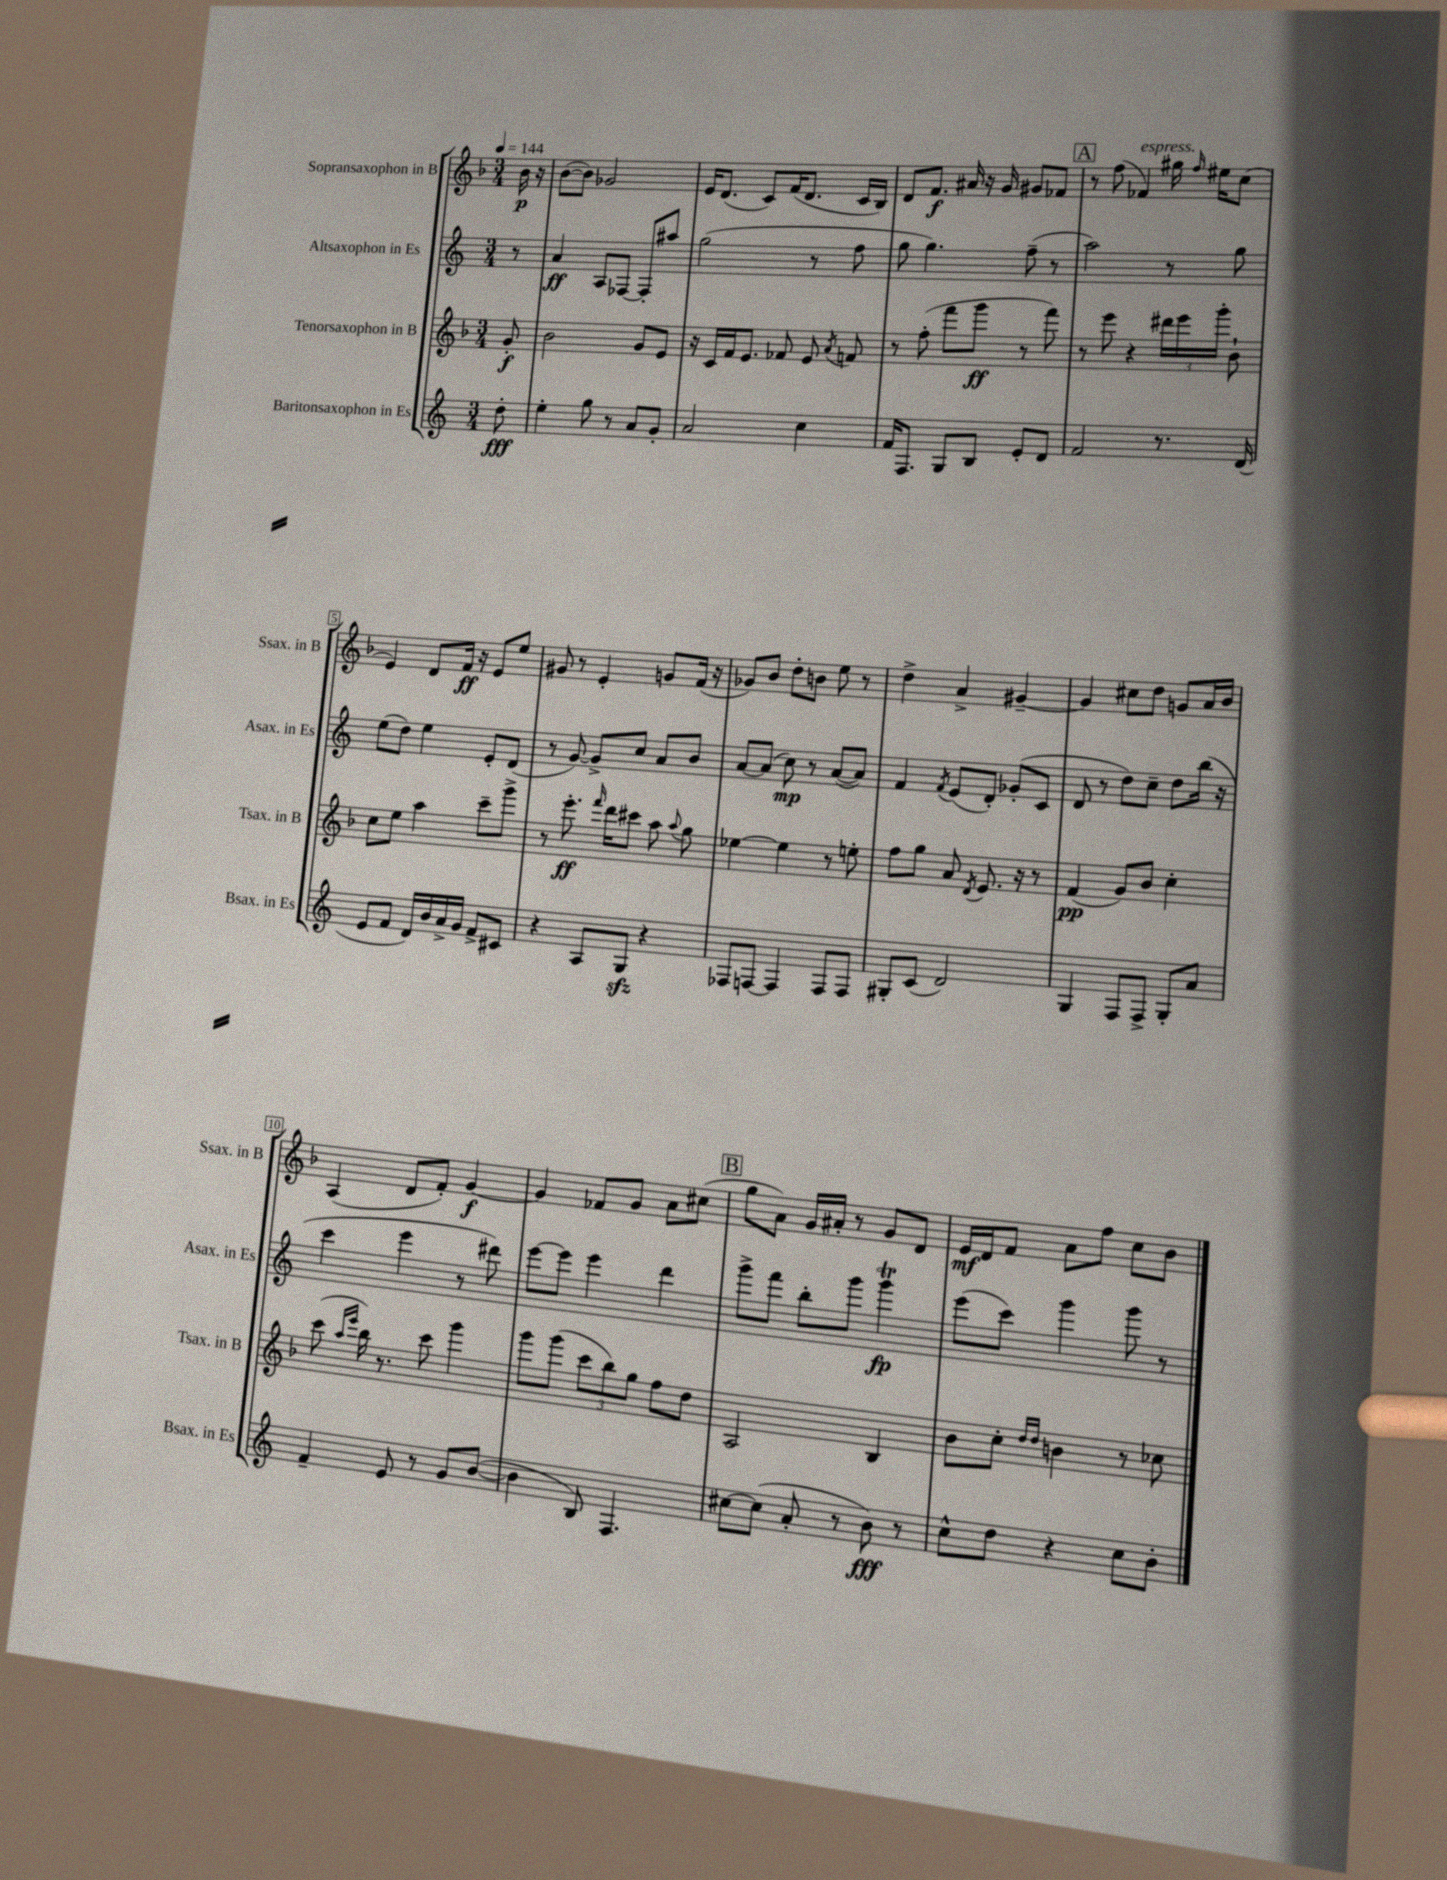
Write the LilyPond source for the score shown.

<<
\new StaffGroup <<
\new Staff = "s0" \with { instrumentName = "Sopransaxophon in B" shortInstrumentName = "Ssax. in B" } {
    \clef treble \key f \major \numericTimeSignature \time 3/4 \partial 8 \tempo 4 = 144
    \autoBeamOff bes'16\p r16 |
    bes'8[~( bes'8]) ges'2 |
    e'16[ d'8.]( c'8[) f'16( d'8.] c'16[ bes16]) |
    d'8[ f'8.]\f ais'16 r16 g'16 gis'8[ fes'8] |
    \mark \markup { \box "A" } r8 f''8( fes'4^\markup { \italic "espress." }) gis''16 \grace { f''16 } eis''16[ c''8]( |
    e'4) d'8[ f'16]\ff r16 e'8[ e''8] |
    gis'8 r8 e'4-. g'8[ f'16]( r16 |
    ges'8[) bes'8] d''8[-. b'8] e''8 r8 |
    d''4-> a'4-> gis'4~-- |
    gis'4 cis''8[ d''8] g'8[ a'16 bes'16] |
    a4( d'8[ f'8]-.) g'4~\f |
    g'4 fes'8[ g'8] a'8[ cis''8]( |
    \mark \markup { \box "B" } g''8[ a'8]) g'16[ ais'16]-. r8 g'8[ d'8] |
    e'16[\mf d'16 f'8] a'8[ f''8] c''8[ bes'8] \bar "|." |
}
\new Staff = "s1" \with { instrumentName = "Altsaxophon in Es" shortInstrumentName = "Asax. in Es" } {
    \clef treble \key c \major \numericTimeSignature \time 3/4 \partial 8
    \autoBeamOff r8 |
    a'4\ff a8[ fes8]~ fes8[-. ais''8] |
    g''2( r8 f''8 |
    g''8 g''4.) f''8--( r8 |
    \mark \markup { \box "A" } a''2) r8 g''8 |
    e''8[( d''8]) e''4 e'8[-. d'8]( |
    r8 g'8~) g'8[-> c''8] a'8[ b'8] |
    a'8[~ a'8]( c''8\mp) r8 a'8[~( a'8]) |
    f'4 \acciaccatura { f'8 } e'8[( d'8]-.) ges'8[-.( c'8] |
    d'8 r8 d''8[) c''8]-- d''8[ b''16]( r16 |
    c'''4 e'''4 r8 dis'''8) |
    e'''8[~ e'''8] e'''4 d'''4 |
    \mark \markup { \box "B" } g'''8[-> f'''8] b''8[-. g'''8] g'''4\trill\fp |
    e'''8[( c'''8]) g'''4 g'''8 r8 \bar "|." |
}
\new Staff = "s2" \with { instrumentName = "Tenorsaxophon in B" shortInstrumentName = "Tsax. in B" } {
    \clef treble \key f \major \numericTimeSignature \time 3/4 \partial 8
    \autoBeamOff g'8-.\f |
    bes'2 g'8[ e'8] |
    r16 c'16[ f'16 e'8.] fes'8 e'8 \acciaccatura { a'8 } f'8 |
    r8 f''8-.( f'''8[ g'''8]\ff r8 f'''8) |
    \mark \markup { \box "A" } r8 e'''8 r4 \tuplet 3/2 { dis'''16[ e'''16 g'''16]-. } bes'8-! |
    c''8[ e''8] a''4 c'''8[-- g'''8]-> |
    r8 e'''8.-.\ff \grace { f'''16 } d'''16[ cis'''8] a''8 \appoggiatura { a''8 } g''8 |
    ees''4~ ees''4 r8 e''8-. |
    f''8[ g''8] a'8 \acciaccatura { d'8 } e'8. r16 r8 |
    f'4\pp( g'8[) bes'8] c''4-. |
    c'''8( \grace { a''16[ e'''16] } bes''16) r8. c'''8 g'''4 |
    g'''8[ g'''8]( \tuplet 3/2 { c'''8[ bes''8) g''8] } f''8[ d''8] |
    \mark \markup { \box "B" } a2 bes4 |
    bes'8[ c''8]-. \grace { d''16[ d''16] } b'4 r8 ces''8 \bar "|." |
}
\new Staff = "s3" \with { instrumentName = "Baritonsaxophon in Es" shortInstrumentName = "Bsax. in Es" } {
    \clef treble \key c \major \numericTimeSignature \time 3/4 \partial 8
    \autoBeamOff d''8-.\fff |
    e''4-. g''8 r8 a'8[ g'8]-. |
    a'2 c''4 |
    f'16[ f8.] g8[ b8] e'8[-. d'8] |
    \mark \markup { \box "A" } f'2 r8. d'16( |
    e'8[ f'8] d'16[) b'16 a'16-> g'16] f'8[-> cis'8] |
    r4 a8[ g8]\sfz r4 |
    fes8[ f8]~ f4 f8[ f8] |
    gis8[-. c'8]( d'2) |
    g4 f8[ f8]-> g8[-. a'8] |
    f'4-- e'8 r8 g'8[ b'8]~( |
    b'4 b8) f4. |
    \mark \markup { \box "B" } cis''8[~ cis''8]( a'8-. r8 b'8\fff) r8 |
    c''8[-^ d''8] r4 c''8[ b'8]-. \bar "|." |
}
>>
>>
\layout { \context { \Score \override BarNumber.stencil = #(make-stencil-boxer 0.1 0.3 ly:text-interface::print) } }
